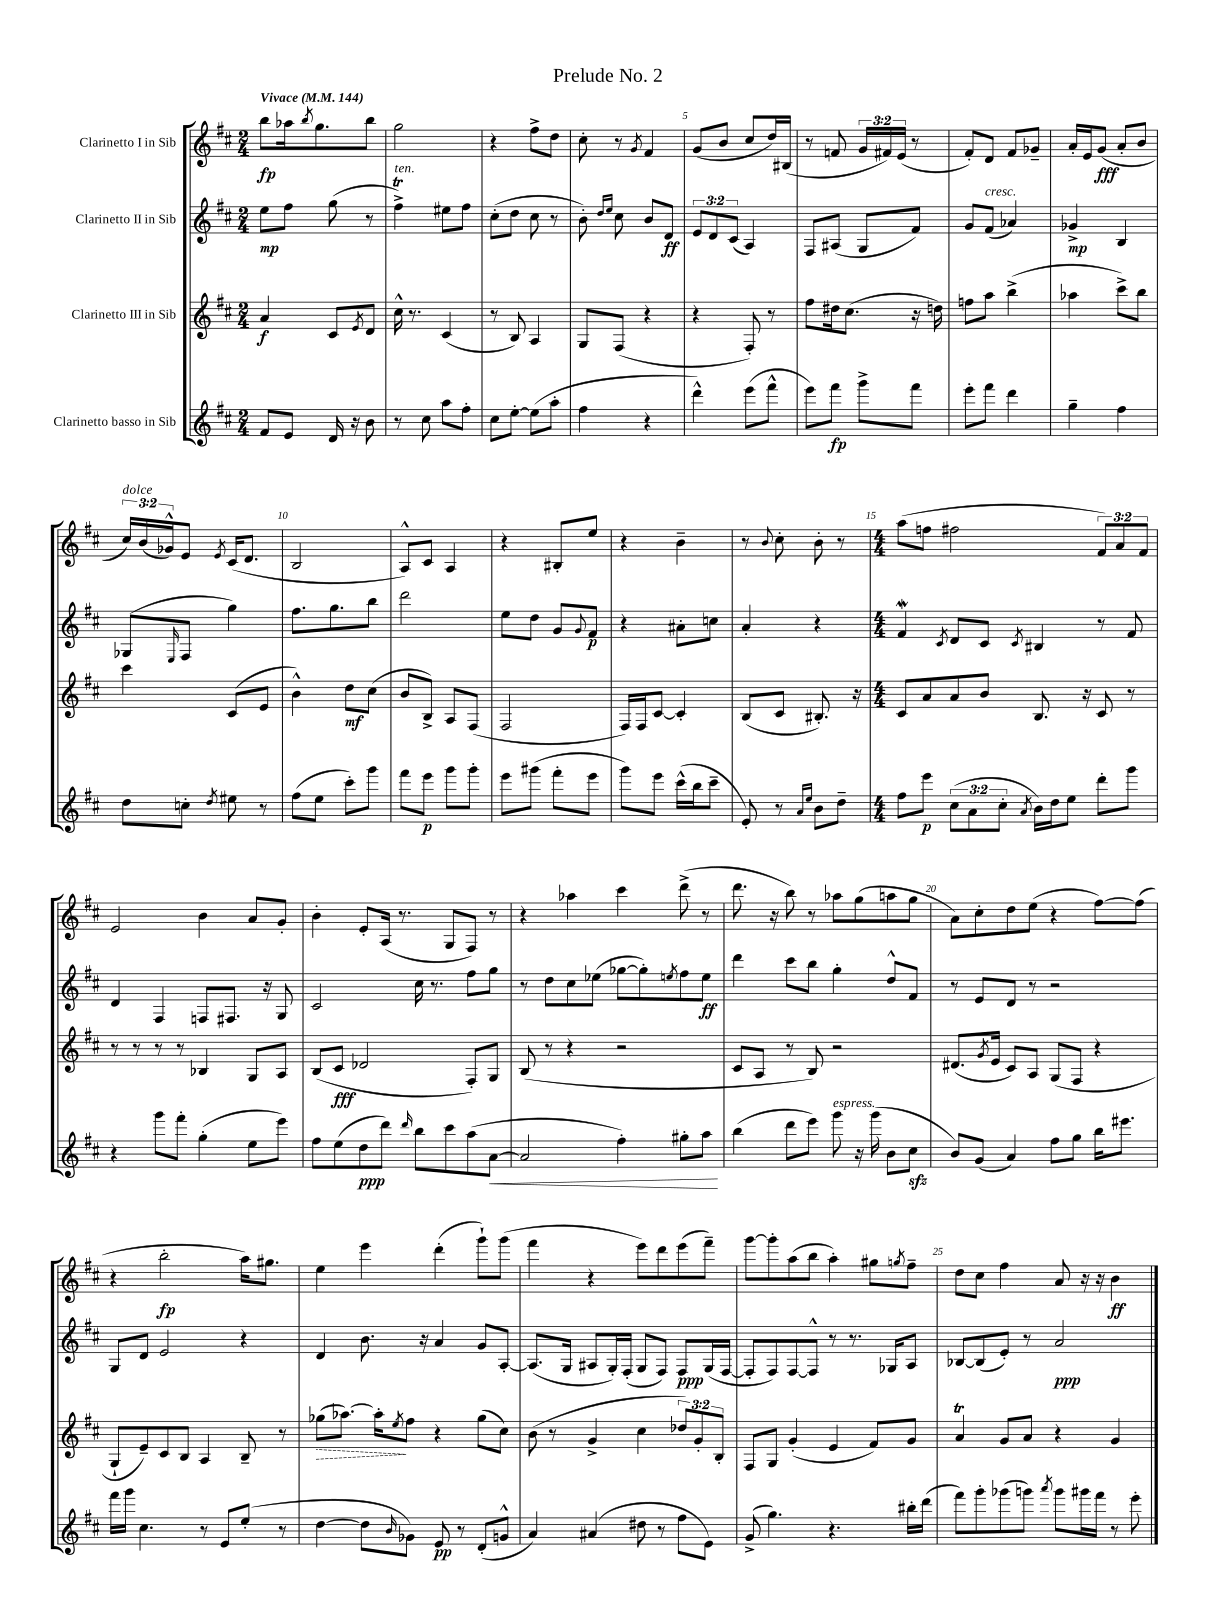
\header { title = "Prelude No. 2" }
<<
\new StaffGroup <<
\new Staff = "s0" \with { instrumentName = "Clarinetto I in Sib" } {
    \clef treble \key d \major \numericTimeSignature \time 2/4 \override Staff.TupletNumber.text = #tuplet-number::calc-fraction-text \tempo "Vivace" 4 = 144
    b''8\fp aes''16 \acciaccatura { b''8 } g''8. b''8 |
    g''2 |
    r4 fis''8-> d''8 |
    cis''8-. r8 \acciaccatura { g'8 } fis'4 |
    g'8( b'8 cis''8 d''16) bis16( |
    r8 f'8 \tuplet 3/2 { g'16 fis'16) e'16( } r8 |
    fis'8-.) d'8 fis'8 ges'8-- |
    a'16-. e'16 g'8\fff( a'8-. b'8 |
    \tuplet 3/2 { cis''16^\markup { \italic "dolce" }) b'16( ges'16-^) } e'8 \acciaccatura { e'8 } cis'16( d'8. |
    b2 |
    a8-^) cis'8 a4 |
    r4 bis8-. e''8 |
    r4 b'4-- |
    r8 \appoggiatura { b'8 } cis''8-. b'8-. r8 |
    \numericTimeSignature \time 4/4 a''8( f''8 fis''2 \tuplet 3/2 { fis'8) a'8 fis'8 } |
    e'2 b'4 a'8 g'8-. |
    b'4-. e'8-. a16( r8. g8 fis8) r8 |
    r4 aes''4 cis'''4 d'''8->( r8 |
    d'''8. r16 b''8) r8 aes''8 g''8( a''8 g''8 |
    a'8) cis''8-. d''8 e''8( r4 fis''8~) fis''8( |
    r4 b''2-.\fp a''16) gis''8. |
    e''4 e'''4 d'''4-.( g'''8-!) g'''8( |
    fis'''4 r4 e'''8) d'''8 e'''8( fis'''8--) |
    g'''8~ g'''8-. a''8( b''8 a''4-.) gis''8 \acciaccatura { g''8 } fis''8-- |
    d''8 cis''8 fis''4 a'8 r16 r16 b'4\ff \bar "|." |
}
\new Staff = "s1" \with { instrumentName = "Clarinetto II in Sib" } {
    \clef treble \key d \major \numericTimeSignature \time 2/4 \override Staff.TupletNumber.text = #tuplet-number::calc-fraction-text
    e''8\mp fis''8 g''8( r8 |
    fis''4->\trill^\markup { \italic "ten." }) eis''8 fis''8 |
    cis''8-.( d''8 cis''8 r8 |
    b'8-.) \grace { d''16 e''16 } cis''8 b'8 d'8\ff |
    \tuplet 3/2 { e'8 d'8 cis'8( } a4) |
    fis8 ais8( g8 fis'8) |
    g'8 fis'8^\markup { \italic "cresc." }( aes'4) |
    ges'4->\mp b4 |
    ges8( \grace { e16 } fis8 g''4) |
    fis''8. g''8. b''8 |
    d'''2 |
    e''8 d''8 g'8 \appoggiatura { g'8 } fis'8\p |
    r4 ais'8-. c''8 |
    a'4-. r4 |
    \numericTimeSignature \time 4/4 fis'4\mordent \acciaccatura { cis'8 } d'8 cis'8 \acciaccatura { cis'8 } bis4 r8 fis'8 |
    d'4 fis4 f8 fis8. r16 g8 |
    cis'2 cis''16 r8. fis''8 g''8 |
    r8 d''8 cis''8 ees''8( ges''8~ ges''8-.) \acciaccatura { e''8 } fis''8 e''8\ff |
    d'''4 cis'''8 b''8 g''4-. d''8-^ fis'8 |
    r8 e'8 d'8 r8 r2 |
    g8 d'8 e'2 r4 |
    d'4 b'8. r16 a'4 g'8 a8~-. |
    a8.( g16 ais8 g16-.) fis16-.( g8 fis8) fis8\ppp g16( fis16~ |
    fis8-. fis8) fis8~ fis8-^ r8 r8. ges16 a8 |
    bes8~ bes8( e'8-.) r8 a'2\ppp \bar "|." |
}
\new Staff = "s2" \with { instrumentName = "Clarinetto III in Sib" } {
    \clef treble \key d \major \numericTimeSignature \time 2/4 \override Staff.TupletNumber.text = #tuplet-number::calc-fraction-text
    a'4\f cis'8 \acciaccatura { e'8 } d'8 |
    cis''16-^ r8. cis'4( |
    r8 b8) a4 |
    g8 fis8( r4 |
    r4 fis8-.) r8 |
    fis''8 dis''16 cis''8.( r16 d''16) |
    f''8 a''8 b''4->( |
    aes''4 cis'''8->) b''8 |
    cis'''4 cis'8( e'8 |
    b'4-^) d''8\mf cis''8( |
    b'8 b8->) a8 fis8( |
    fis2 |
    fis16) fis16 cis'8~ cis'4-. |
    b8( cis'8 bis8.-.) r16 |
    \numericTimeSignature \time 4/4 cis'8 a'8 a'8 b'8 b8. r16 cis'8 r8 |
    r8 r8 r8 r8 bes4 g8 a8 |
    b8( cis'8\fff des'2 fis8-.) g8 |
    b8( r8 r4 r2 |
    cis'8 a8 r8 b8) r2 |
    dis'8.( \acciaccatura { g'8 } e'16 cis'8) a8 g8( fis8 r4 |
    g8-! e'8--) cis'8 b8 a4 b8-- r8 |
    \once \override Hairpin.style = #'dashed-line ges''8\>( aes''8.~) aes''16-.\! \acciaccatura { e''8 } fis''8 r4 ges''8( cis''8) |
    b'8( r8 g'4-> cis''4 \tuplet 3/2 { des''8) g'8-. b8-. } |
    fis8 g8 g'4-.( e'4 fis'8) g'8 |
    a'4\trill g'8 a'8 r4 g'4 \bar "|." |
}
\new Staff = "s3" \with { instrumentName = "Clarinetto basso in Sib" } {
    \clef treble \key d \major \numericTimeSignature \time 2/4 \override Staff.TupletNumber.text = #tuplet-number::calc-fraction-text
    fis'8 e'8 d'16 r16 b'8 |
    r8 cis''8 a''8 fis''8-. |
    cis''8 e''8~-. e''8( a''8-. |
    fis''4 r4 |
    d'''4-^) e'''8( fis'''8-^ |
    e'''8) fis'''8\fp g'''8-> fis'''8 |
    e'''8-. fis'''8 d'''4 |
    g''4-- fis''4 |
    d''8 c''8-. \acciaccatura { d''8 } eis''8 r8 |
    fis''8( e''8 cis'''8-.) g'''8 |
    fis'''8 e'''8\p g'''8 g'''8-. |
    e'''8 gis'''8( fis'''8-. e'''8 |
    g'''8) e'''8 cis'''16-^( b''16 cis'''8-- |
    e'8-.) r8 \grace { a'16 e''16 } b'8 d''8-- |
    \numericTimeSignature \time 4/4 fis''8 e'''8\p \tuplet 3/2 { cis''8( a'8 cis''8-. } \acciaccatura { a'8 } b'16) d''16 e''8 d'''8-. g'''8 |
    r4 g'''8 fis'''8-. g''4-.( e''8 e'''8) |
    fis''8 e''8( d''8\ppp d'''8) \grace { d'''16 } b''8 cis'''8 a''8( a'8~\< |
    a'2 fis''4-.) gis''8-. a''8\! |
    b''4( d'''8 e'''8) g'''8^\markup { \italic "espress." } r16 g'''16( b'8 cis''8\sfz |
    b'8) g'8( a'4) fis''8 g''8 b''16 eis'''8. |
    fis'''16 g'''16 cis''4. r8 e'8 e''8-.( r8 |
    d''4~ d''8 \grace { b'16 } ges'8) e'8\pp r8 d'8-.( g'8-^ |
    a'4) ais'4( dis''8 r8 fis''8 e'8) |
    g'8->( g''4.) r4. bis''16-. d'''16( |
    fis'''8) g'''8-. ges'''8( g'''8) \acciaccatura { a'''8 } g'''8 gis'''16 fis'''16 r8 e'''8-. \bar "|." |
}
>>
>>
\layout { \context { \Score \override BarNumber.break-visibility = ##(#f #t #t) barNumberVisibility = #(every-nth-bar-number-visible 5) } }
